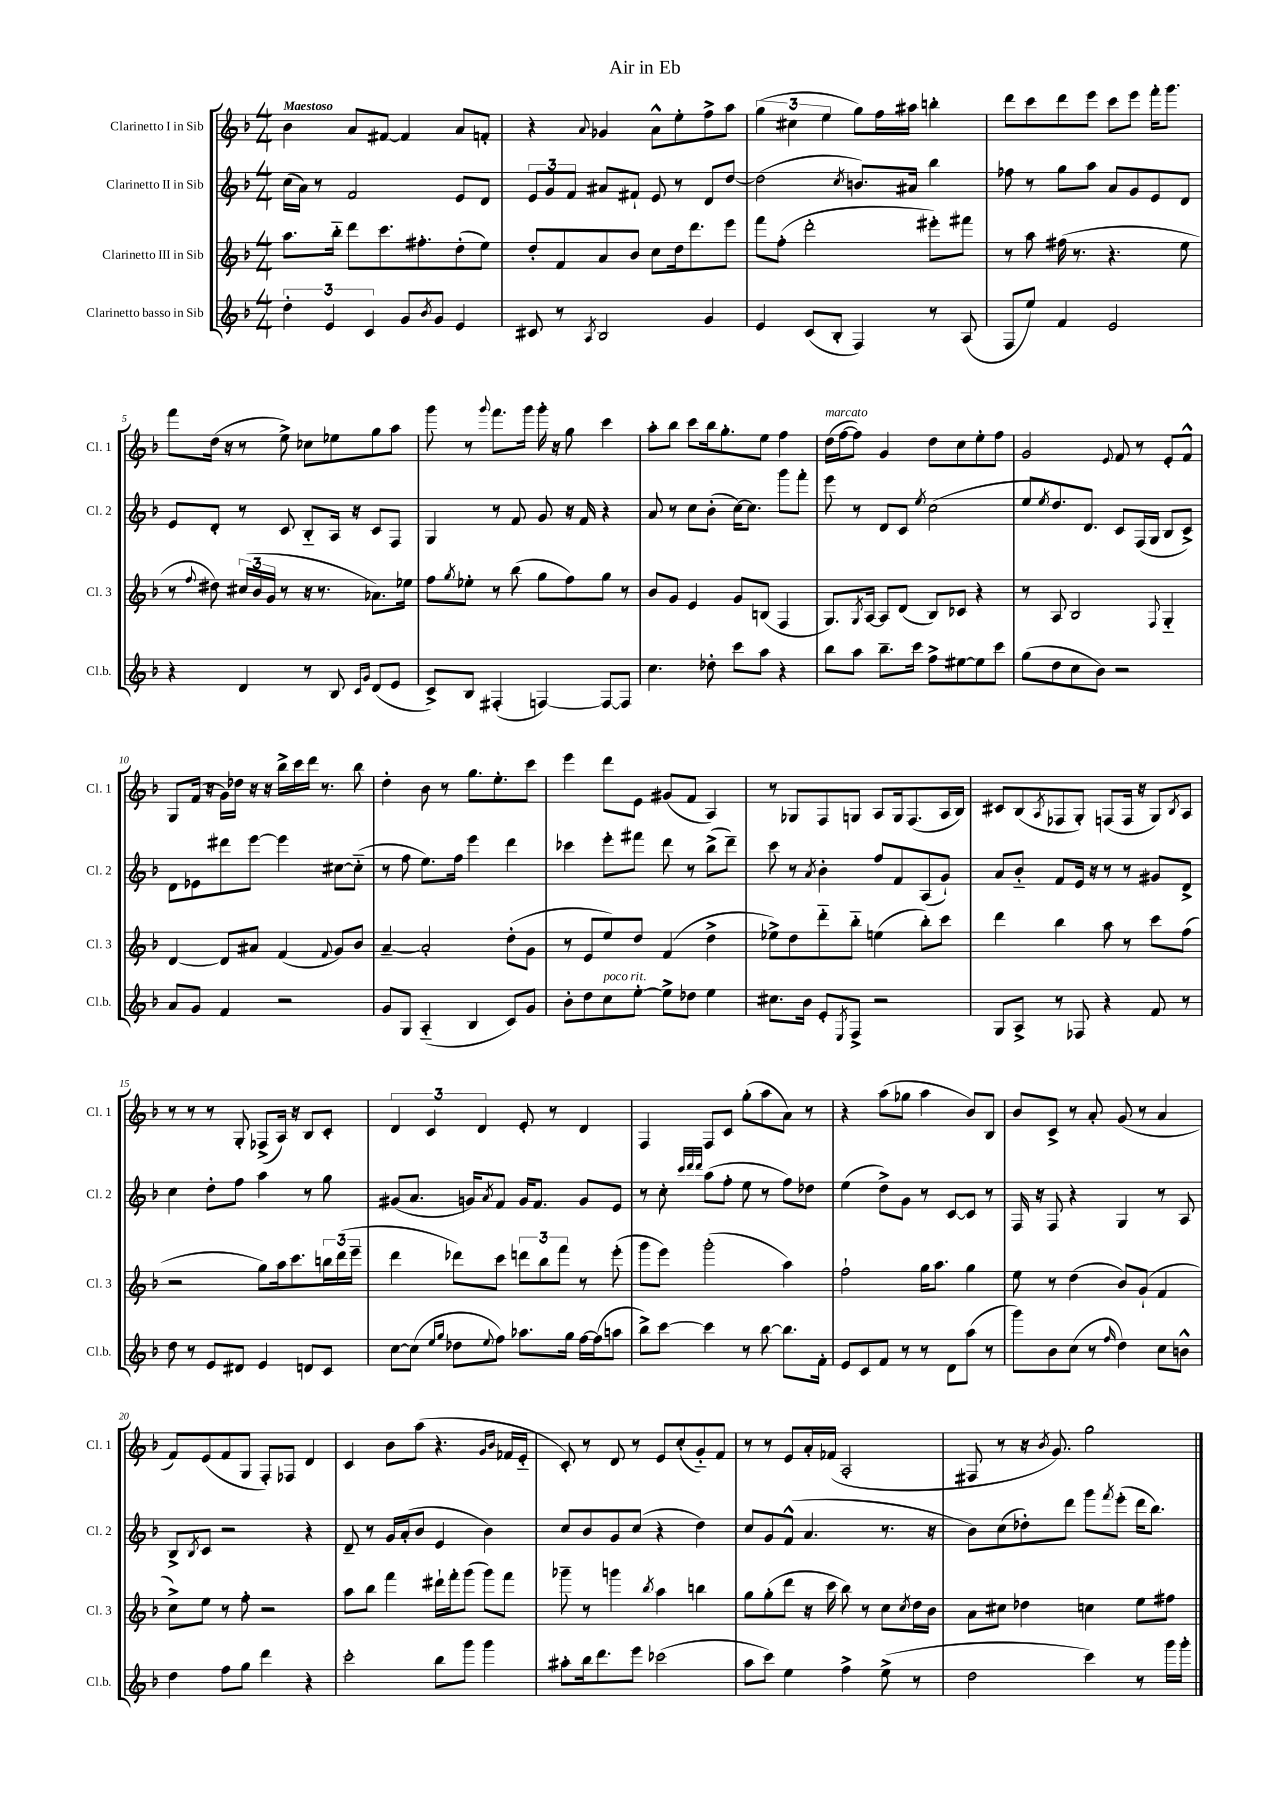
\header { title = "Air in Eb" }
<<
\new StaffGroup <<
\new Staff = "s0" \with { instrumentName = "Clarinetto I in Sib" shortInstrumentName = "Cl. 1" } {
    \clef treble \key f \major \numericTimeSignature \time 4/4 \tempo "Maestoso"
    bes'4 a'8 fis'8~ fis'4 a'8 f'8-. |
    r4 \appoggiatura { a'8 } ges'4 a'8-^ e''8-. f''8-> a''8 |
    \tuplet 3/2 { g''4( cis''4 e''4 } g''8) f''16 ais''16 b''4-. |
    d'''8 c'''8 d'''8 e'''8 c'''8 e'''8 f'''16-. g'''8. |
    f'''8 d''16( r16 r8 e''8->) ces''8 ees''8 g''8 a''8 |
    g'''8 r8 \appoggiatura { g'''8 } f'''8. g'''16 g'''16-. r16 g''8 c'''4 |
    a''8-. bes''8 c'''8 bes''16 g''8.-. e''8 f''4 |
    d''16^\markup { \italic "marcato" }( f''16~ f''8) g'4 d''8 c''8 e''8-. f''8 |
    g'2 \appoggiatura { e'8 } f'8 r8 e'8-. f'8-^ |
    g8 f'16( r16 g'16) des''16 r16 r16 bes''16-> c'''16 d'''16 r8. bes''8 |
    d''4-. bes'8 r8 g''8. e''8.-. c'''8 |
    e'''4 d'''8 e'8 gis'8( f'8 a4) |
    r8 ges8 f8 g8 a8 g16 f8.( a16 bes16) |
    cis'8 bes8( \acciaccatura { a8 } fes8 g8-.) f8( f16 r16 g8) \acciaccatura { bes8 } a8 |
    r8 r8 r8 g8-. fes8->( a16) r16 bes8 c'8-. |
    \tuplet 3/2 { d'4 c'4 d'4 } e'8-. r8 d'4 |
    f4 f8 c'8 g''8-.( a''8 a'8) r8 |
    r4 a''8( ges''8 a''4 bes'8) bes8 |
    bes'8 c'8-> r8 a'8-. g'8( r8 a'4 |
    f'8) e'8( f'8 g8 f8-.) fes8 d'4 |
    c'4 bes'8 a''8( r4. \grace { g'16 bes'16 } fes'16 e'16-_ |
    c'8-.) r8 d'8 r8 e'8 c''8-.( g'8-_) f'8 |
    r8 r8 e'8 a'16-. fes'16( a2-. |
    fis8 r8 r16 \acciaccatura { bes'8 } g'8.) g''2 \bar "|." |
}
\new Staff = "s1" \with { instrumentName = "Clarinetto II in Sib" shortInstrumentName = "Cl. 2" } {
    \clef treble \key f \major \numericTimeSignature \time 4/4
    c''16( a'16) r8 f'2 e'8 d'8 |
    \tuplet 3/2 { e'8 g'8 f'8 } ais'8 fis'8-! e'8 r8 d'8 d''8~ |
    d''2( \acciaccatura { c''8 } b'8.) ais'16 bes''4 |
    fes''8 r8 g''8 a''8 a'8 g'8 e'8 d'8 |
    e'8 d'8-. r8 c'8 bes8-_ a16 r16 c'8 f8 |
    g4 r8 f'8 g'8 r16 f'16 r4 |
    a'8 r8 c''8 bes'8-.( c''16~) c''8. g'''8 f'''8-. |
    e'''8 r8 d'8 c'8 \acciaccatura { e''8 } c''2( |
    e''8 \acciaccatura { e''8 } d''8.) d'8. c'8 f16( g16 bes8 c'8->) |
    d'8 ees'8 dis'''8 e'''8~ e'''4 cis''8~ cis''8-_( |
    r8 f''8 e''8.) f''16 e'''4 d'''4 |
    ces'''4 e'''8-. fis'''8 d'''8 r8 bes''8->( d'''8--) |
    c'''8 r8 \acciaccatura { a'8 } bes'4-. f''8 f'8 a8( g'8-!) |
    a'8 bes'8-_ f'8 e'16 r16 r8 r8 gis'8 d'8-> |
    c''4 d''8-. f''8 a''4 r8 g''8 |
    gis'8( a'8. g'16) \acciaccatura { a'8 } f'8 g'16 f'8. g'8 e'8 |
    r8 c''8-. \grace { c'''32 d'''32 d'''32 } a''8( f''8-. e''8 r8 f''8) des''8 |
    e''4( d''8->) g'8 r8 c'8~ c'8 r8 |
    f16 r16 f8 r4 g4 r8 a8 |
    bes8-> \acciaccatura { bes8 } c'8 r2 r4 |
    d'8-- r8 g'16 a'16-.( bes'8 e'4 bes'4) |
    c''8 bes'8 g'8 c''8( r4 d''4) |
    c''8 g'8 f'8-^( a'4. r8. r16 |
    bes'8) c''8( des''8-.) d'''8 g'''8 \acciaccatura { f'''8 } e'''8-.( d'''16 bes''8.) \bar "|." |
}
\new Staff = "s2" \with { instrumentName = "Clarinetto III in Sib" shortInstrumentName = "Cl. 3" } {
    \clef treble \key f \major \numericTimeSignature \time 4/4
    a''8. bes''16-_ d'''8 c'''8. fis''8.-. d''8-.( e''8) |
    d''8-. f'8 a'8 bes'8 c''8 d''16 d'''8. e'''8 |
    f'''8 f''8-.( d'''2-. eis'''8-.) fis'''8 |
    r8 a''8 fis''16( r8. r4. e''8 |
    r8 \appoggiatura { f''8 } dis''8) \tuplet 3/2 { cis''16( bes'16 g'16 } r8 r16 r8. aes'8.) ees''16 |
    f''8 \acciaccatura { g''8 } ees''8-. r8 bes''8( g''8 f''8) g''8 r8 |
    bes'8 g'8 e'4 g'8 b8( f4 |
    g8.) \acciaccatura { g8 } a16~ a8 d'8( bes8) ces'8 r4 |
    r8 a8 bes2 \appoggiatura { f8 } g4-_ |
    d'4~ d'8 ais'8 f'4( \appoggiatura { f'8 } g'8) bes'8 |
    a'4~-- a'2-. d''8-.( g'8 |
    r8 e'8 e''8) d''8 f'4( d''4-> |
    ees''8->) d''8 d'''8-_ bes''8-_ e''4( bes''8-.) c'''8 |
    d'''4 bes''4 a''8 r8 c'''8 f''8( |
    r2 g''8) a''16 c'''8. \tuplet 3/2 { b''16 d'''16( e'''16-- } |
    d'''4 des'''8) c'''8 \tuplet 3/2 { d'''8 bes''8 f'''8 } r8 e'''8-.( |
    g'''8 e'''8) g'''2-.( a''4) |
    f''2-! g''16 a''8. g''4 |
    e''8 r8 d''4( bes'8) g'8-!( f'4 |
    c''8->) e''8 r8 f''8-. r2 |
    a''8 bes''8 f'''4 dis'''16-! f'''16-. g'''8( g'''8) f'''8 |
    ges'''8-- r8 g'''4 \acciaccatura { bes''8 } a''4 b''4 |
    g''8 g''8-.( d'''8 r16 c'''16 bes''8) r8 c''8 \acciaccatura { c''8 } d''16 bes'16 |
    a'8 cis''8 des''4 c''4 e''8 fis''8 \bar "|." |
}
\new Staff = "s3" \with { instrumentName = "Clarinetto basso in Sib" shortInstrumentName = "Cl.b." } {
    \clef treble \key f \major \numericTimeSignature \time 4/4
    \tuplet 3/2 { d''4-. e'4 c'4 } g'8 \acciaccatura { bes'8 } g'8 e'4 |
    cis'8 r8 \acciaccatura { a8 } bes2 g'4 |
    e'4 c'8( bes8-. f4) r8 a8( |
    f8 e''8) f'4 e'2 |
    r4 d'4 r8 bes8 \grace { c'16 g'16 } d'8( e'8 |
    c'8->) bes8 fis4-.( f4~) f8~ f8 |
    c''4. des''8-. c'''8 a''8 r4 |
    bes''8 a''8 bes''8.-- c'''16 f''8-> eis''8~ eis''8 c'''8 |
    g''8( d''8 c''8 bes'8) r2 |
    a'8 g'8 f'4 r2 |
    g'8 g8 a4-_( bes4 c'8) g'8 |
    bes'8-. d''8 c''8^\markup { \italic "poco rit." } e''8~-. e''8-> des''8 e''4 |
    cis''8. bes'16 e'8-. \acciaccatura { e8 } f8-> r2 |
    g8 a8-> r8 fes8 r4 f'8 r8 |
    d''8 r8 e'8 dis'8 e'4 d'8 c'8 |
    c''8~ c''8( \grace { e''16 g''16 } des''8 \appoggiatura { e''8 } f''8) aes''8. g''16 f''16~ f''16( a''8 |
    bes''8->) c'''8~ c'''4 r8 bes''8~ bes''8. f'16-. |
    e'8 c'8 f'8 r8 r8 d'8 a''8( r8 |
    g'''8) bes'8 c''8( r8 \grace { f''16 } d''4) c''8 b'8-^ |
    d''4 f''8 g''8 d'''4 r4 |
    c'''2-. bes''8 g'''8 g'''4 |
    ais''8-. bes''16 d'''8. e'''8 ces'''2( |
    a''8 c'''8) e''4 f''4-> e''8->( r8 |
    d''2 c'''4) r8 g'''16 g'''16-. \bar "|." |
}
>>
>>
